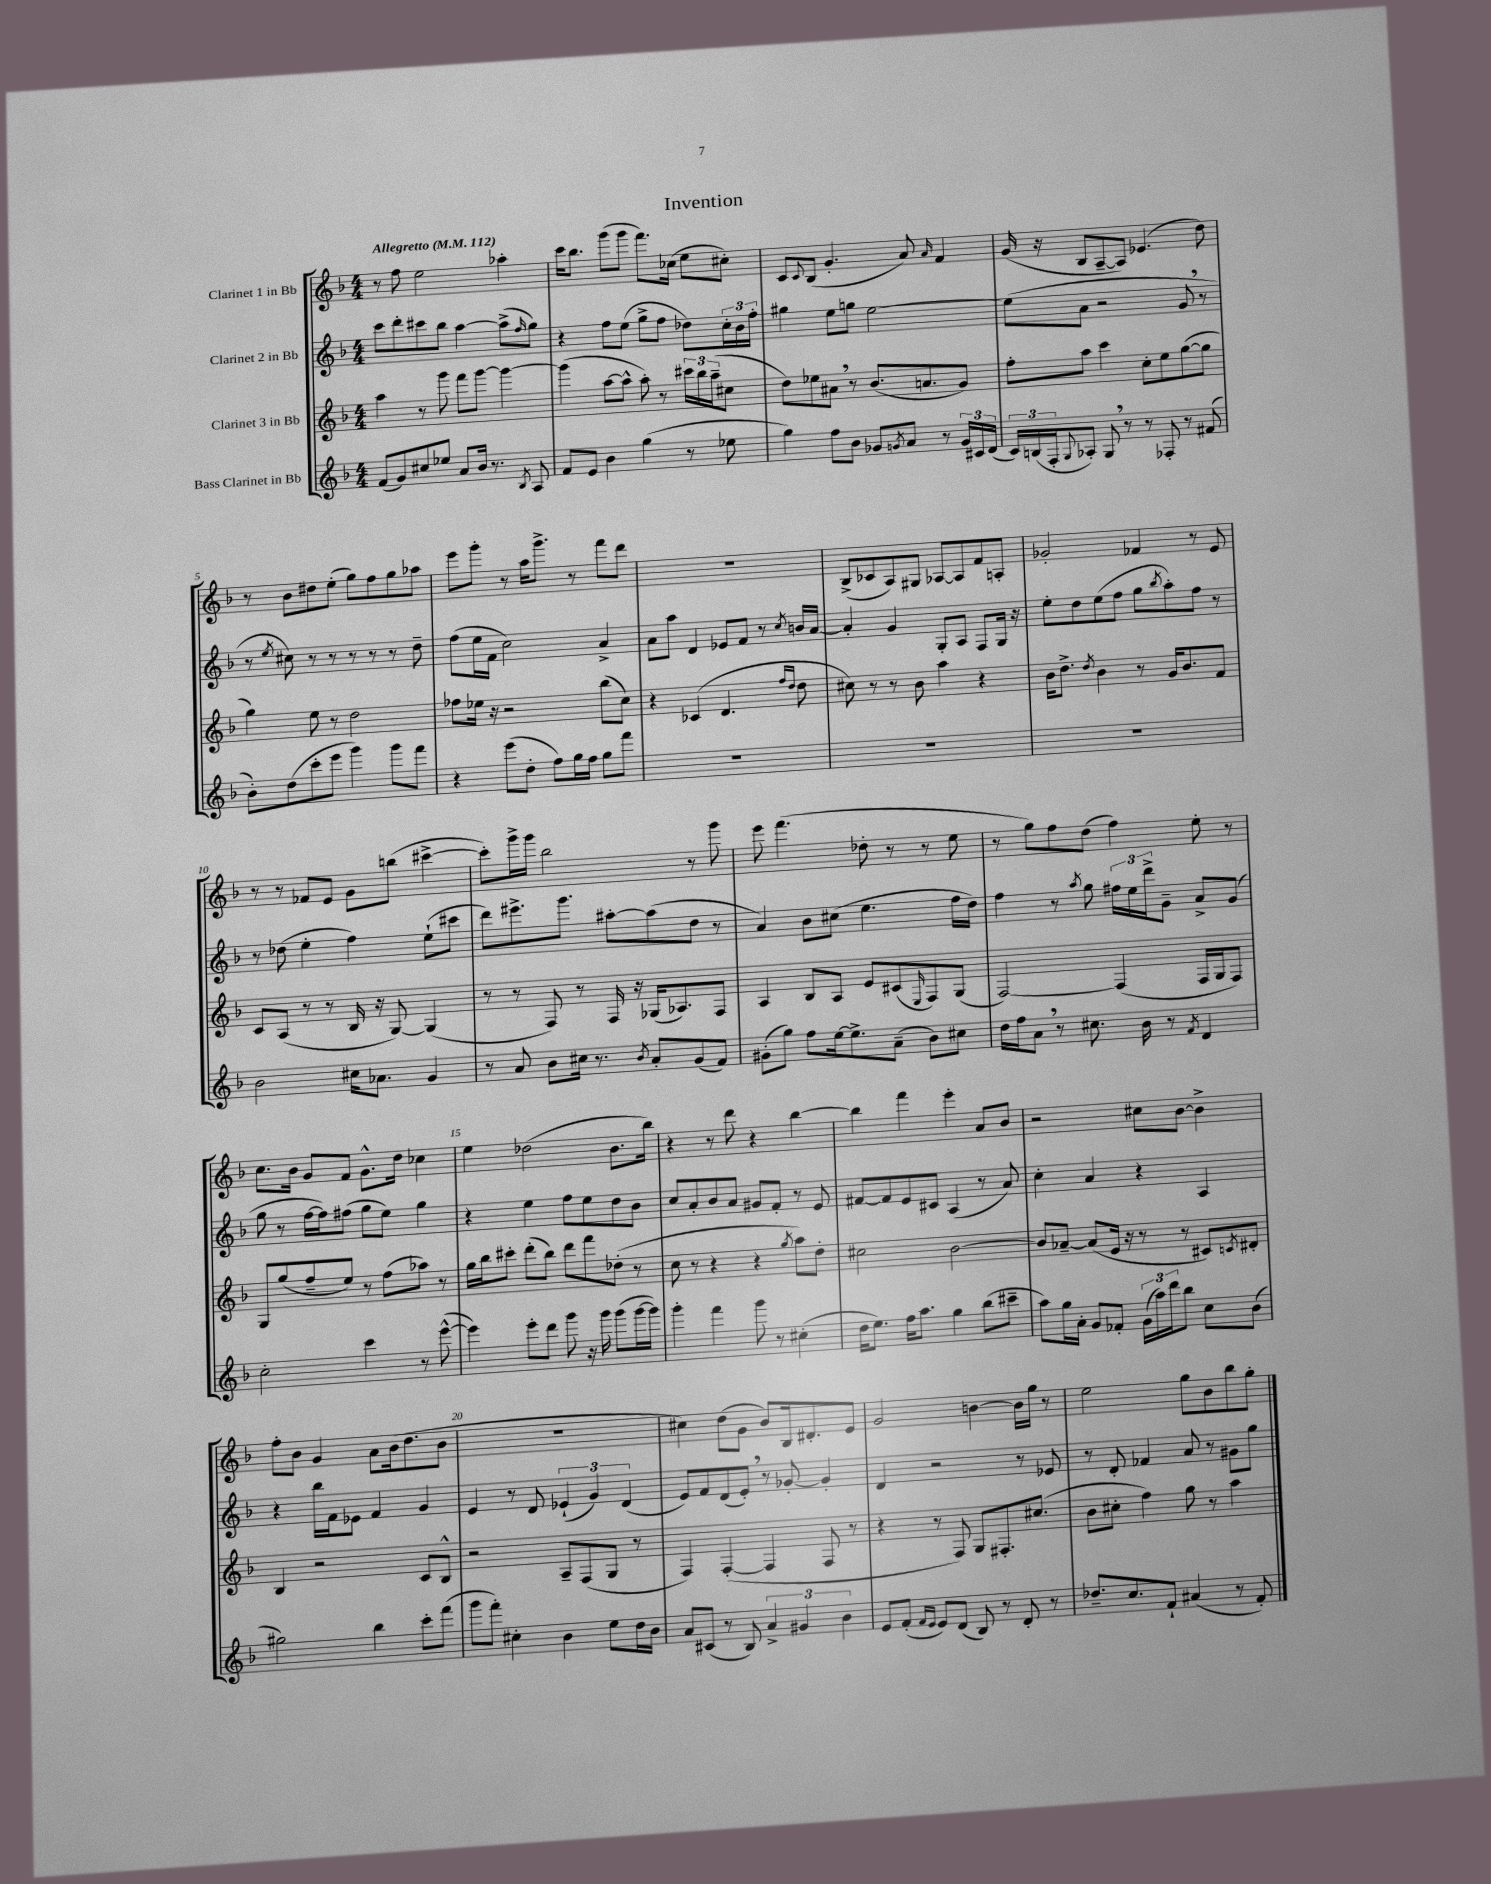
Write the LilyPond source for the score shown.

\header { title = "Invention" }
<<
\new StaffGroup <<
\new Staff = "s0" \with { instrumentName = "Clarinet 1 in Bb" } {
    \clef treble \key f \major \numericTimeSignature \time 4/4 \tempo "Allegretto" 4 = 112
    r8 f''8 e''2 aes''4-. |
    c'''16 bes''8. g'''8( g'''8 f'''8.) ces''16( e''8 cis''8-.) |
    c'8 \appoggiatura { c'8 } bes8( g'4.-. a'8) \grace { a'16 } f'4 |
    g'16( r16 bes8 a8~-- a8) ees'4.( d''8) |
    r8 bes'8 dis''8 e''8-.( g''8) f''8 g''8 aes''8 |
    e'''8 g'''8-. r8 a''16 g'''8.-> r8 f'''8 d'''8 |
    R1 |
    bes8->( ces'8 a8) gis8 aes8~ aes8 f'8 a8-. |
    ges'2-. fes'4 r8 e'8 |
    r8 r8 fes'8 e'8 g'8 b''8( cis'''4~-> |
    cis'''8-.) g'''16-> g'''16 bes''2 r8 g'''8 |
    e'''8 f'''4.( des''8-. r8 r8 e''8 |
    r8 g''8) f''8 d''8( f''4) e''8-. r8 |
    c''8. bes'16 g'8 f'8 g'8.-^ d''16 ces''4 |
    e''4 des''2( bes'8. bes''16) |
    r4 r8 d'''8 r4 bes''4~ |
    bes''4 f'''4 e'''4-. a'8 bes'8 |
    r2 cis''8 bes'8~ bes'4-> |
    f''8-. bes'8 g'4 a'8 bes'16( d''8. bes'8 |
    R1 |
    cis''4) d''8( g'8 bes'8) bes16 dis'8.-. e'8 |
    g'2 b'4~ b'16 g''16 r8 |
    e''2 g''8 bes'8 bes''8 g''8-. \bar "|." |
}
\new Staff = "s1" \with { instrumentName = "Clarinet 2 in Bb" } {
    \clef treble \key f \major \numericTimeSignature \time 4/4
    c'''8 d'''8-. cis'''8 bes''8 a''4~ a''8->( \grace { f''16 } g''8) |
    r4 f''8 e''8( g''8-> f''8 des''8) \tuplet 3/2 { c''16-. bes'16 f''16-. } |
    gis''4 e''8 g''8 e''2~ |
    e''8( a'8 r2 g'8 \breathe r8 |
    r8 \acciaccatura { e''8 } cis''8) r8 r8 r8 r8 r8 d''8-- |
    f''8( e''16 f'16 c''2) a'4-> |
    a'8 a''8 d'4 ees'8 f'8 r8 \acciaccatura { c''8 } b'16 a'16~ |
    a'4-. g'4 g8-. a8 f8 g16 r16 |
    e''8-. d''8 e''8( f''8 g''8 \acciaccatura { bes''8 } a''8-.) f''8 r8 |
    r8 des''8( e''4-. f''4) e''8-!( cis'''8 |
    d'''8) eis'''8.-> g'''8. ais''8~-. ais''8( d''8 r8 |
    a'4) bes'8 cis''8( e''4. f''16 d''16) |
    f''4 r8 \acciaccatura { a''8 } g''8 \tuplet 3/2 { fis''16 e''16 d'''16-> } g'8-- a'8-> g'8( |
    g''8 r8 f''16~ f''16) fis''8( g''8 e''8) g''4 |
    r4 e''4 f''8 e''8 d''8 bes'8 |
    c''8 a'8-. bes'8 a'8 gis'8 f'8-. r8 e'8 |
    fis'8~ fis'8 e'8 cis'8 a4( r8 a'8) |
    c''4-. a'4 r4 a4 |
    r4 bes''16 f'16 ees'8 f'4 g'4 |
    e'4 r8 d'8 \tuplet 3/2 { ees'4-!( g'4) d'4( } |
    e'8) f'8 d'8( e'8-.) \breathe r8 ges'8~-. ges'4-. |
    d'4 r2 r8 ees'8 |
    r8 d'8-. fes'4 a'8 r8 gis'8 g''8 \bar "|." |
}
\new Staff = "s2" \with { instrumentName = "Clarinet 3 in Bb" } {
    \clef treble \key f \major \numericTimeSignature \time 4/4
    a''4 r8 g'''8 f'''8 g'''8~ g'''4~ |
    g'''4( a''8~ a''8-^ a''8-.) r8 \tuplet 3/2 { cis'''16 bes''16 a''16--( } cis''8 |
    d''8) ees''8 ais'8 \breathe r8 bes'8.( a'8. g'8) |
    f''8-. a''8 c'''4 c''8-. e''8 g''8~( g''8 |
    g''4) e''8 r8 d''2 |
    fes''8 ees''16 r16 r2 bes''8( c''8) |
    r4 ces'4( d'4. \grace { f''16 d''16 } d''8 |
    cis''8) r8 r8 bes'8 a''4 r4 |
    bes'16 d''8.-> \acciaccatura { d''8 } bes'4 r8 g'16 bes'8. f'8 |
    c'8 a8( r8 r8 bes16 r16 g8~) g4( |
    r8 r8 f8) r8 f16 r16 ges16( aes8.) f8 |
    a4 bes8 a8 e'8 cis'8( \grace { e16 } f8) g8( |
    f2~) f4( f16 g16 f8) |
    g8 g''8( f''8-- e''8) r8 f''8( aes''8) r8 |
    g''16 bes''16 cis'''8-. d'''8-.( bes''8) d'''8 f'''8 des''8-.( r8 |
    c''8 r8 r4 r4 \acciaccatura { g''8 } a''8) d''8-. |
    cis''2 bes'2~ |
    bes'8 aes'8~-- aes'8( e'16 r16 r8 r8 cis'8) \acciaccatura { c'8 } dis'8-. |
    bes4 r2 c'8 bes8-^ |
    r2 a8-- f8( g8 r8 |
    f4) f4~-.( f4 f8 r8 |
    r4 r8 f8) g8 fis8.-. cis''8.( |
    bes'8 cis''8-. f''4) g''8 r8 a''4 \bar "|." |
}
\new Staff = "s3" \with { instrumentName = "Bass Clarinet in Bb" } {
    \clef treble \key f \major \numericTimeSignature \time 4/4
    f'8( g'8) cis''8 ees''8 a'8 bes'16 r8. \acciaccatura { bes8 } a8 |
    f'8 e'8 bes'4 g''4( r8 ees''8 |
    g''4) f''8 bes'8 ges'8 \acciaccatura { g'8 } a'8 r8 \tuplet 3/2 { g'16 cis'16 d'16( } |
    \tuplet 3/2 { c'16) b16( f16-. } \appoggiatura { g8 } aes8-.) g8 \breathe r8 r8 fes8-. r8 fis'8( |
    bes'8-.) d''8( c'''8-. e'''8 g'''4) g'''8 f'''8 |
    r4 e'''8( d''8-. f''8) g''16 f''16 g''8 f'''8 |
    R1 |
    R1 |
    R1 |
    bes'2 cis''16 aes'8. g'4 |
    r8 a'8 bes'8 cis''16 r8. \acciaccatura { bes'8 } a'8-. g'8( f'8) |
    gis'8-.( g''8) f''8 e''16~ e''8.-> a'8--( bes'8) cis''8 |
    d''16 f''16 a'8 \breathe r8 cis''8. bes'16 r8 \acciaccatura { f'8 } d'4 |
    c''2-. c'''4 r8 e'''8~-^( |
    e'''4) e'''8-. d'''8 g'''8 r16 g'''16 g'''8( g'''16~ g'''16) |
    g'''4-. f'''4 g'''8 r8 cis''4-.( |
    d''16 e''8.) f''16 a''8. g''4 bes''8( cis'''8-- |
    a''8) g''16 a'16-. g'8 fes'8-. \tuplet 3/2 { g'16( a''16) d'''16 } bes''8 c''8 bes'8( |
    gis''2) bes''4 c'''8-. f'''8( |
    g'''8 f'''8-.) cis''4-. bes'4 e''8 d''16 bes'16 |
    a'8 cis'8( r8 bes8) \tuplet 3/2 { a'4-> gis'4 bes'4 } |
    e'8 f'8-.( \grace { f'16 e'16 } e'8) d'8( bes8) r8 d'8-. r8 |
    des''8.-- c''8. f'8-! ais'4( r8 f'8-.) \bar "|." |
}
>>
>>
\layout { \context { \Score \override BarNumber.break-visibility = ##(#f #t #t) barNumberVisibility = #(every-nth-bar-number-visible 5) } }
